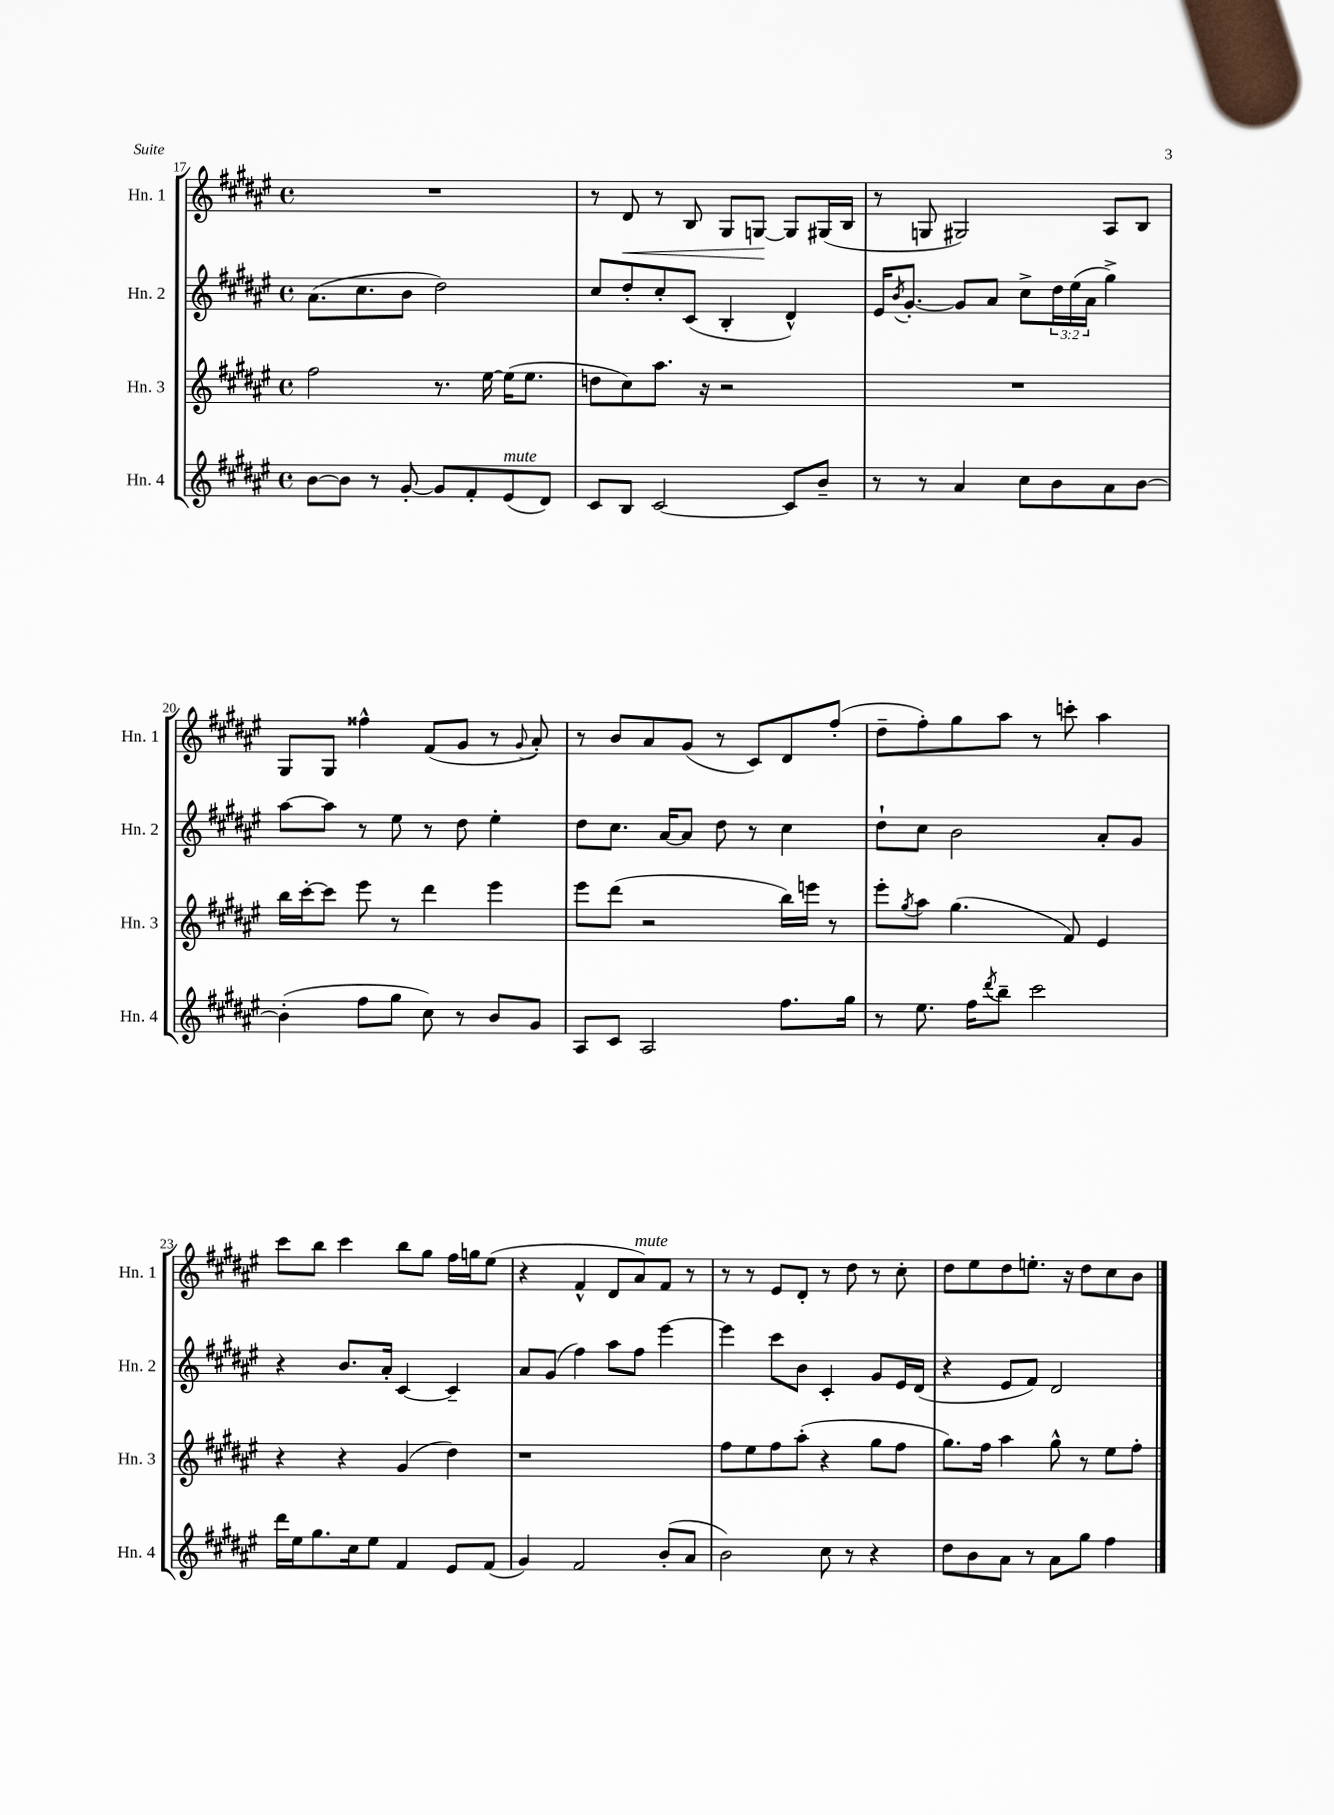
<<
\new StaffGroup <<
\new Staff = "s0" \with { instrumentName = "Hn. 1" shortInstrumentName = "Hn. 1" } {
    \clef treble \key fis \major \defaultTimeSignature \time 4/4
    R1 |
    r8 dis'8\< r8 b8 gis8 g8~\! g8 gis16( b16 |
    r8 g8 gis2) ais8 b8 |
    gis8 gis8 fisis''4-^ fis'8( gis'8 r8 \appoggiatura { gis'8 } ais'8-.) |
    r8 b'8 ais'8 gis'8( r8 cis'8) dis'8 fis''8-.( |
    dis''8-- fis''8-.) gis''8 ais''8 r8 c'''8-. ais''4 |
    cis'''8 b''8 cis'''4 b''8 gis''8 fis''16 g''16 eis''8( |
    r4 fis'4-^ dis'8 ais'8^\markup { \italic "mute" }) fis'8 r8 |
    r8 r8 eis'8 dis'8-. r8 dis''8 r8 cis''8-. |
    dis''8 eis''8 dis''8 e''8.-. r16 dis''8 cis''8 b'8 \bar "|." |
}
\new Staff = "s1" \with { instrumentName = "Hn. 2" shortInstrumentName = "Hn. 2" } {
    \clef treble \key fis \major \defaultTimeSignature \time 4/4 \override Staff.TupletNumber.text = #tuplet-number::calc-fraction-text
    ais'8.( cis''8. b'8 dis''2) |
    cis''8 dis''8-. cis''8-. cis'8( b4-. dis'4-^) |
    eis'16 \acciaccatura { b'8 } gis'8.~-. gis'8 ais'8 cis''8-> \tuplet 3/2 { dis''16 eis''16( ais'16 } gis''4->) |
    ais''8~ ais''8 r8 eis''8 r8 dis''8 eis''4-. |
    dis''8 cis''8. ais'16~ ais'8 dis''8 r8 cis''4 |
    dis''8-! cis''8 b'2 ais'8-. gis'8 |
    r4 b'8. ais'16-. cis'4~ cis'4-- |
    ais'8 gis'8( fis''4) ais''8 fis''8 eis'''4~ |
    eis'''4 cis'''8 b'8 cis'4-. gis'8 eis'16 dis'16( |
    r4 eis'8 fis'8) dis'2 \bar "|." |
}
\new Staff = "s2" \with { instrumentName = "Hn. 3" shortInstrumentName = "Hn. 3" } {
    \clef treble \key fis \major \defaultTimeSignature \time 4/4
    fis''2 r8. eis''16~ eis''16( eis''8. |
    d''8 cis''8) ais''8. r16 r2 |
    R1 |
    b''16 cis'''16~-. cis'''8 eis'''8 r8 dis'''4 eis'''4 |
    eis'''8 dis'''8( r2 b''16) e'''16 r8 |
    eis'''8-. \acciaccatura { gis''8 } ais''8 gis''4.( fis'8) eis'4 |
    r4 r4 gis'4( dis''4) |
    r1 |
    fis''8 eis''8 fis''8 ais''8-.( r4 gis''8 fis''8 |
    gis''8.) fis''16 ais''4 gis''8-^ r8 eis''8 fis''8-. \bar "|." |
}
\new Staff = "s3" \with { instrumentName = "Hn. 4" shortInstrumentName = "Hn. 4" } {
    \clef treble \key fis \major \defaultTimeSignature \time 4/4
    b'8~ b'8 r8 gis'8~-. gis'8 fis'8-. eis'8^\markup { \italic "mute" }( dis'8) |
    cis'8 b8 cis'2~ cis'8 b'8-- |
    r8 r8 ais'4 cis''8 b'8 ais'8 b'8~ |
    b'4-.( fis''8 gis''8 cis''8) r8 b'8 gis'8 |
    ais8 cis'8 ais2 fis''8. gis''16 |
    r8 eis''8. fis''16 \acciaccatura { dis'''8 } b''8-- cis'''2 |
    dis'''16 eis''16 gis''8. cis''16 eis''8 fis'4 eis'8 fis'8( |
    gis'4) fis'2 b'8-.( ais'8 |
    b'2) cis''8 r8 r4 |
    dis''8 b'8 ais'8 r8 ais'8 gis''8 fis''4 \bar "|." |
}
>>
>>
\layout { \context { \Score currentBarNumber = #17 } }
